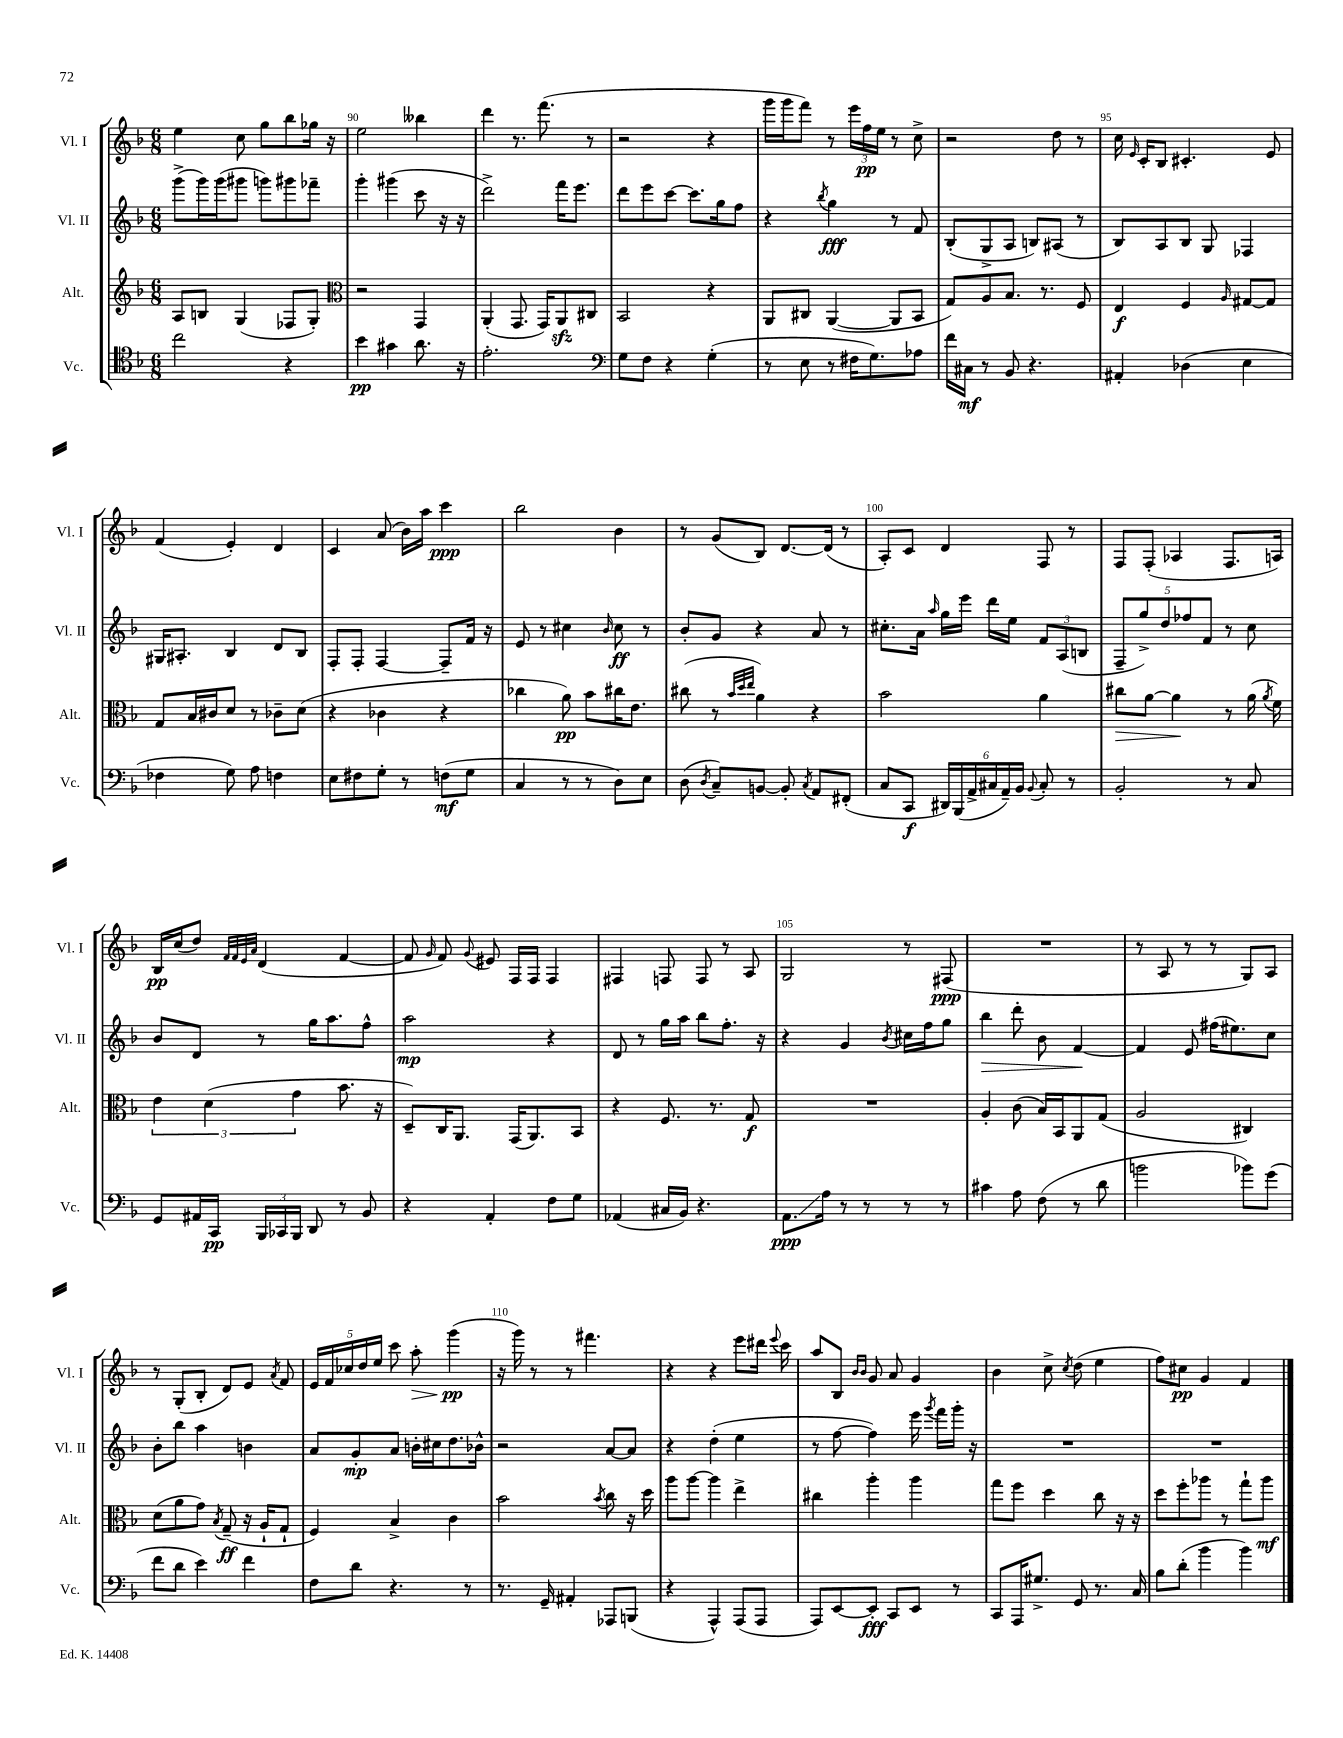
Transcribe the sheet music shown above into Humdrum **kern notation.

**kern	**kern	**kern	**kern
*staff4	*staff3	*staff2	*staff1
*clefC4	*clefG2	*clefG2	*clefG2
*k[b-]	*k[b-]	*k[b-]	*k[b-]
*M6/8	*M6/8	*M6/8	*M6/8
2cc	8A	(8ggg^	4ee
.	8B	16ggg)	.
.	.	(16ggg	.
.	(4G	8ggg#	8cc
.	.	8ggg)	8gg
4r	8F-	8ggg#	8bb-
.	8G')	8fff-~	16gg-
.	.	.	16r
=	=	=	=
*	*clefC3	*	*
4b-	2r	4ggg'	2ee
4g#	.	(4ggg#	.
8.a	4GG	8ccc	4bb--
.	.	16r	.
16r	.	16r	.
=	=	=	=
2.e'	(4AA'	2ddd^)	4ddd
.	8.GG	.	8.r
.	16GG)	.	(8.fff
.	8AA	16fff	.
.	.	8.eee	.
.	8C#	.	8r
=	=	=	=
*clefF4	*	*	*
8G	2BB-	8ddd	2r
8F	.	8eee	.
4r	.	[8ccc	.
.	.	8.ccc]	.
(4G'	4r	.	4r
.	.	16gg	.
.	.	8ff	.
=	=	=	=
8r	8AA	4r	16ggg
.	.	.	16ggg
8E	8C#	.	8fff)
.	.	8qbb-	.
8r	([4AA	4gg	8r
16F#	.	.	24eee
.	.	.	24ff
8.G)	.	.	.
.	.	.	24ee
.	8AA]	8r	8r
8A-	8BB-	8f	8cc^
=	=	=	=
16f	8G)	(8B-'	2r
16C#	.	.	.
8r	8A	8G^	.
8BB-	8.B-	8A	.
4.r	.	8B)	.
.	8.r	.	.
.	.	(8A#	8dd
.	8F	8r	8r
=	=	=	=
4AA#'	4E	8B-)	16cc
.	.	.	16qqe
.	.	.	16c'
.	.	8A	8B-
(4D-	4F	8B-	4.c#'
.	.	8G	.
.	16qqA	.	.
4E	[8G#	4F-	.
.	8G#]	.	8e
=	=	=	=
4F-	8G	16G#	(4f
.	.	8.A#'	.
.	16B-	.	.
.	16c#	.	.
8G)	8d	4B-	4e')
8A	8r	.	.
4F	8c-~	8d	4d
.	(8d	8B-	.
=	=	=	=
8E	4r	8F'	4c
8F#	.	8F'	.
8G'	4c-	[4F	(8a
8r	.	.	16b-)
.	.	.	16aa
(8F	4r	8F~]	4ccc
8G	.	16f	.
.	.	16r	.
=	=	=	=
4C	4cc-	8e	2bb-
.	.	8r	.
8r	8a)	4cc#	.
8r	8b-	.	.
.	.	16qqb-	.
8D)	16cc#	8cc#	4b-
.	8.e	.	.
8E	.	8r	.
=	=	=	=
(8D	(8cc#	8b-'	8r
8qD	.	.	.
8C~)	8r	8g	(8g
.	32qqb-	.	.
.	32qqdd	.	.
.	32qqee	.	.
[8BB	4a)	4r	8B-)
8BB']	.	.	[8.d
8qC	.	.	.
8AA	4r	8a	.
.	.	.	(16d]
(8FF#'	.	8r	8r
=	=	=	=
8C	2b-	8.cc#'	8A')
8CC	.	.	8c
.	.	16a	.
.	.	16qqaa	.
24DD#)	.	16gg	4d
(24BBB-	.	.	.
.	.	16eee	.
24AA^	.	.	.
24C#	.	16ddd	.
24AA~)	.	.	.
.	.	16ee	.
24BB-	.	.	.
8qqBB-	.	.	.
8C#'	4a	12f	8F
.	.	(12A	.
8r	.	.	8r
.	.	12B	.
=	=	=	=
2BB-'	8cc#	10F~	8F
.	.	10gg^)	.
.	[8a	.	(8F'
.	.	10dd	.
.	4a]	.	4A-
.	.	10ff-	.
.	.	10f	.
8r	8r	8r	8.F
8C	(16a	8cc	.
.	8qa	.	.
.	16f)	.	16A)
=	=	=	=
8GG	6e	8b-	16B-
.	.	.	(16cc
16AA#	.	8d	8dd)
.	(6d	.	.
16CC	.	.	.
.	.	.	32qqf
.	.	.	32qqf
.	.	.	32qqe
.	.	.	32qqa
24BBB-	.	8r	(4d
24CC-	.	.	.
24BBB-	6g	.	.
8DD	.	16gg	.
.	.	8.aa	.
8r	8.b-	.	[4f
8BB-	.	8ff^^	.
.	16r	.	.
=	=	=	=
4r	8D~)	2aa	8f]
.	.	.	16qqg
.	16C	.	8f)
.	8.AA	.	.
.	.	.	8qqg
4AA'	.	.	8e#
.	(16GG	.	16F
.	8.AA)	.	16F
8F	.	4r	4F
8G	8BB-	.	.
=	=	=	=
(4AA-	4r	8d	4F#
.	.	8r	.
16C#	8.F	16gg	8F
16BB-)	.	16aa	.
4.r	.	8bb-	8F
.	8.r	.	.
.	.	8.ff'	8r
.	8G	.	8A
.	.	16r	.
=	=	=	=
8.AA	2.r	4r	2G
16A	.	.	.
8r	.	4g	.
8r	.	.	.
.	.	8qb-	.
8r	.	16cc#	8r
.	.	16ff	.
8r	.	8gg	(8F#
=	=	=	=
4c#	4A'	4bb-	2.r
8A	(8c	8ddd'	.
(8F	16B-)	8b-	.
.	16BB-	.	.
8r	8AA	[4f	.
8d	(8G	.	.
=	=	=	=
2b	2A	4f]	8r
.	.	.	8A
.	.	8e	8r
.	.	(16ff#	8r
.	.	8.ee#)	.
8b-)	4C#)	.	8G)
(8g	.	8cc	8A
=	=	=	=
8f	(8d	8b-'	8r
8d	8a	8bb-	(8G'
4e)	8g)	4aa	8B-'
.	8qB-	.	.
.	(8G~	.	8d)
4f	16r	4b	8e
.	16A`	.	.
.	.	.	8qa
.	8G`	.	8f
=	=	=	=
8F	4F)	8a	20e
.	.	.	20f
.	.	.	20cc-
8d	.	8g'	.
.	.	.	20dd
.	.	.	20ee
4.r	4B-^	8a	8ccc
.	.	16b'	8aa'
.	.	16cc#	.
.	4c	8.dd	(4ggg
8r	.	.	.
.	.	16b-^^	.
=	=	=	=
8.r	2b-	2r	16r
.	.	.	16ggg)
.	.	.	8r
16GG~	.	.	.
4AA#'	.	.	8r
.	.	.	4.fff#
.	8qb-	.	.
8AAA-	8cc	[8a	.
(8BBB	16r	8a]	.
.	16dd	.	.
=	=	=	=
4r	8aa	4r	4r
.	[8aa	.	.
4AAA^^)	4aa]	(4dd'	4r
(8AAA	4ee^	4ee	8eee
8AAA	.	.	16ddd#
.	.	.	8qqeee
.	.	.	16ccc
=	=	=	=
8AAA)	4cc#	8r	8aa
[8EE	.	[8ff	8B-
.	.	.	16qqb-
.	.	.	16qqb-
8EE']	4aa'	4ff])	8g
8CC	.	.	8a
8EE	4aa	16eee	4g
.	.	8qggg	.
.	.	16fff	.
8r	.	16ggg'	.
.	.	16r	.
=	=	=	=
8CC	8gg	2.r	4b-
16AAA	8ff	.	.
8.G#^	.	.	.
.	4dd	.	8cc^
.	.	.	8qcc
8GG	.	.	(8dd
8.r	8cc	.	4ee
.	16r	.	.
16C	16r	.	.
=	=	=	=
8B-	8dd	2.r	8ff)
(8d'	8ff'	.	8cc#
4b-	8aa-	.	4g
.	8r	.	.
4b-)	8gg`	.	4f
.	8aa-	.	.
==	==	==	==
*-	*-	*-	*-
